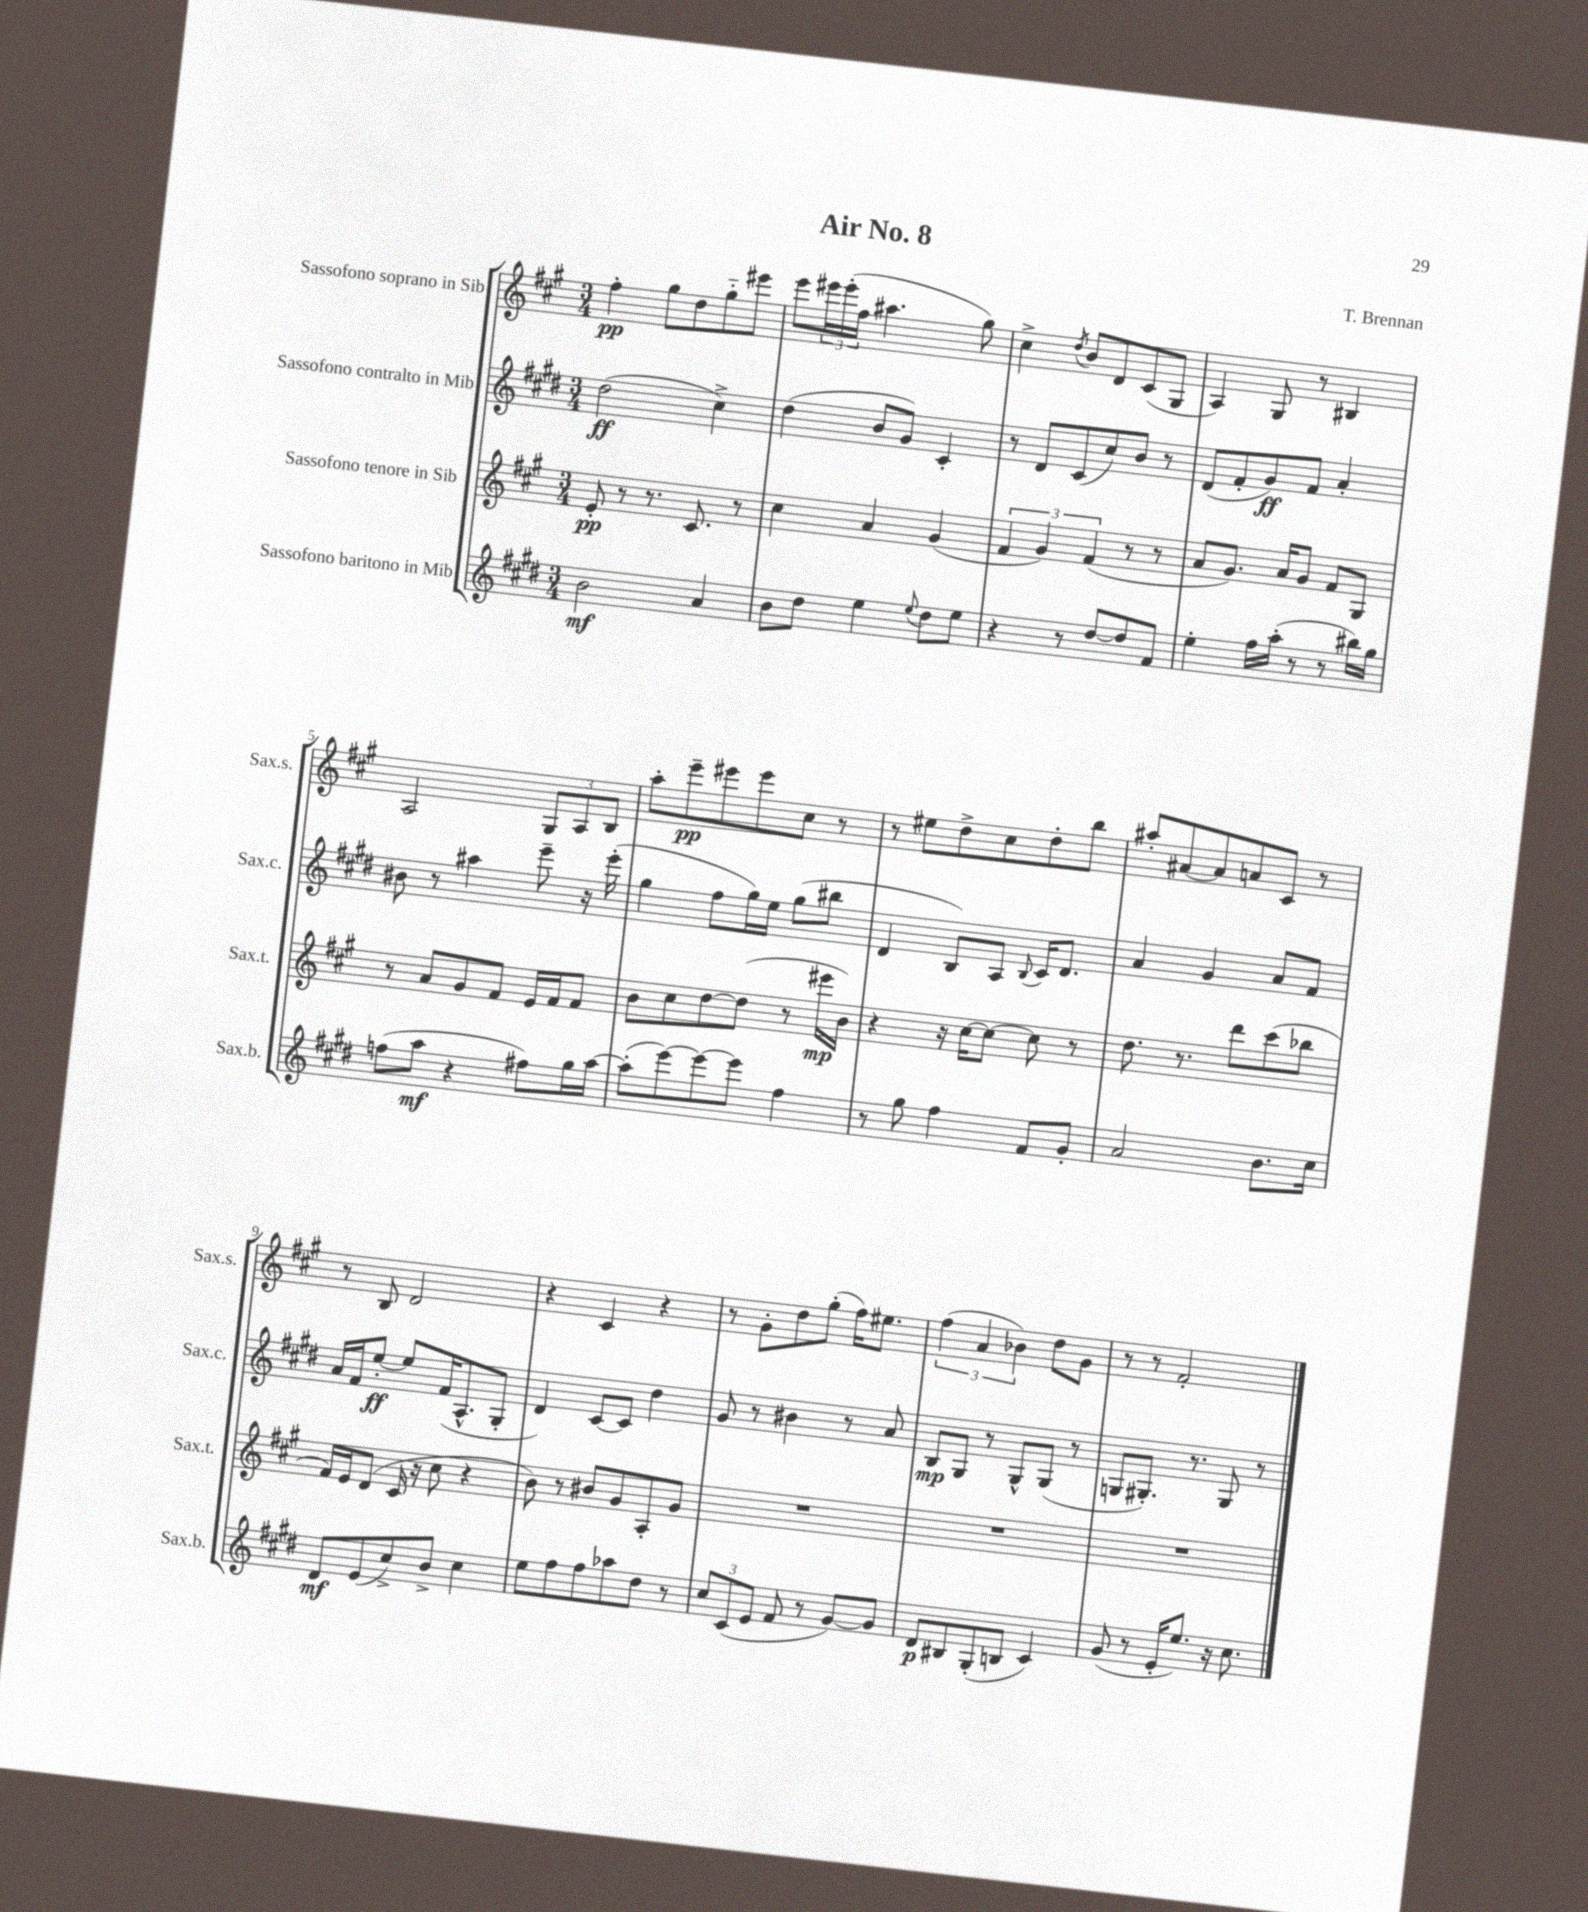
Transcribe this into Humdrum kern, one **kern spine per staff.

**kern	**dynam	**kern	**dynam	**kern	**dynam	**kern	**dynam
*part4	*part4	*part3	*part3	*part2	*part2	*part1	*part1
*staff4	*staff4	*staff3	*staff3	*staff2	*staff2	*staff1	*staff1
*I"Sassofono baritono in Mib	*	*I"Sassofono tenore in Sib	*	*I"Sassofono contralto in Mib	*	*I"Sassofono soprano in Sib	*
*I'Sax.b.	*	*I'Sax.t.	*	*I'Sax.c.	*	*I'Sax.s.	*
*clefG2	*	*clefG2	*	*clefG2	*	*clefG2	*
*k[f#c#g#d#]	*	*k[f#c#g#]	*	*k[f#c#g#d#]	*	*k[f#c#g#]	*
*M3/4	*	*M3/4	*	*M3/4	*	*M3/4	*
=1	=1	=1	=1	=1	=1	=1	=1
2b\	mf	8e'/	pp	(2dd#\	ff	4ff#'\	pp
.	.	8r	.	.	.	.	.
.	.	8.r	.	.	.	8gg#\L	.
.	.	.	.	.	.	8dd\	.
.	.	8.c#/	.	.	.	.	.
4a/	.	.	.	4cc#^\)	.	8gg#\	.
.	.	8r	.	.	.	8eee#X\J	.
=2	=2	=2	=2	=2	=2	=2	=2
8b\L	.	4cc#\	.	(4dd#\	.	8eee\L	.
8dd#\J	.	.	.	.	.	24eee#X\L	.
.	.	.	.	.	.	(24eee#'\	.
.	.	.	.	.	.	24ff#\JJ	.
4ee\	.	4a/	.	8b/L	.	4.aa#X\	.
.	.	.	.	8g#/J)	.	.	.
8qqee/	.	.	.	.	.	.	.
8dd#\L	.	(4g#/	.	4c#'/	.	.	.
8ee\J	.	.	.	.	.	8gg#\)	.
=3	=3	=3	=3	=3	=3	=3	=3
4r	.	6f#/	.	8r	.	4cc#^\	.
.	.	.	.	8d#/L	.	.	.
.	.	6g#/)	.	.	.	.	.
.	.	.	.	.	.	8qdd/	.
8r	.	.	.	(8c#/	.	8b/L	.
.	.	(6f#/	.	.	.	.	.
[8dd#/L	.	.	.	8cc#/)	.	8d/	.
8dd#/]	.	8r	.	8b/J	.	(8c#/	.
8f#/J	.	8r	.	8r	.	8G#/J	.
=4	=4	=4	=4	=4	=4	=4	=4
4ee'\	.	8a/L	.	(8d#/L	.	4A/)	.
.	.	8.g#/J)	.	8f#'/	.	.	.
16ff#\LL	.	.	.	8g#/)	ff	8G#/	.
(16aa'\JJ	.	16a/KL	.	.	.	.	.
8r	.	8g#/J	.	8f#/J	.	8r	.
8r	.	8f#/L	.	4a'/	.	4B#X/	.
16bb#X\LL)	.	8G#/J	.	.	.	.	.
16gg#\JJ	.	.	.	.	.	.	.
!!LO:LB:g=z
=5	=5	=5	=5	=5	=5	=5	=5
(8ffn\L	.	8r	.	8b#X\	.	2A/	.
8aa\J	mf	8a/L	.	8r	.	.	.
4r	.	8g#/	.	4aa#X\	.	.	.
.	.	8f#/J	.	.	.	.	.
8ff#X\L)	.	16e/LL	.	8eee~\	.	12G#/L	.
.	.	16f#/J	.	.	.	.	.
.	.	.	.	.	.	12A/	.
16gg#\L	.	8f#/J	.	16r	.	.	.
.	.	.	.	.	.	12B/J	.
[16aa\JJ	.	.	.	(16eee'\	.	.	.
=6	=6	=6	=6	=6	=6	=6	=6
(8aa'\L]	.	8b\L	.	4gg#\	.	8aa'\L	.
[8eee\)	.	8cc#\	.	.	.	8eee~\	pp
8eee\_	.	[8dd\	.	8ff#\L	.	8eee#X\	.
8eee\J]	.	(8dd\J]	.	16gg#\L)	.	8eee#\	.
.	.	.	.	16ee\JJ	.	.	.
4ff#\	.	8r	.	(8gg#\L	.	8cc#\J	.
.	.	16eee#X\LL	mp	8bb#X\J	.	8r	.
.	.	16b\JJ)	.	.	.	.	.
=7	=7	=7	=7	=7	=7	=7	=7
8r	.	4r	.	4d#/	.	8r	.
8gg#\	.	.	.	.	.	8ee#X\L	.
4ff#\	.	16r	.	8B/L)	.	8dd^\	.
.	.	[16cc#\KL	.	.	.	.	.
.	.	8cc#\J_	.	8A/J	.	8cc#\	.
.	.	.	.	8qqB/	.	.	.
8f#/L	.	8cc#\]	.	16c#/KL	.	8dd'\	.
.	.	.	.	8.d#/J	.	.	.
8g#'/J	.	8r	.	.	.	8bb\J	.
=8	=8	=8	=8	=8	=8	=8	=8
2a/	.	8.dd\	.	4a/	.	8aa#X'/L	.
.	.	.	.	.	.	[8a#X/	.
.	.	8.r	.	.	.	.	.
.	.	.	.	4g#/	.	8a#/]	.
.	.	8ddd\L	.	.	.	8an/	.
8.b\L	.	(8ccc#\	.	8a/L	.	8c#/J	.
.	.	8bb-X\J	.	8f#/J	.	8r	.
16cc#\Jk	.	.	.	.	.	.	.
!!LO:LB:g=z
=9	=9	=9	=9	=9	=9	=9	=9
8d#/L	mf	16f#/LL)	.	16a/LL	.	8r	.
.	.	16e/J	.	16f#/J	.	.	.
(8e/	.	(8d/J	.	[8ee'/J	ff	8B/	.
8cc#^/)	.	16c#/	.	8ee/L]	.	2d/	.
.	.	16r	.	.	.	.	.
8b^/J	.	8cc#\	.	(16f#/K	.	.	.
.	.	.	.	8.A^^/	.	.	.
4cc#\	.	4r	.	.	.	.	.
.	.	.	.	8G#'/J	.	.	.
=10	=10	=10	=10	=10	=10	=10	=10
8ee\L	.	8b\)	.	4d#/)	.	4r	.
8ff#\	.	8r	.	.	.	.	.
8ff#\	.	8b#X/L	.	[8c#/L	.	4c#/	.
8aa-X\	.	8g#/	.	8c#/J]	.	.	.
8dd#\J	.	8A'/	.	4dd#\	.	4r	.
8r	.	8g#/J	.	.	.	.	.
=11	=11	=11	=11	=11	=11	=11	=11
12cc#/L	.	2.r	.	8g#/	.	8r	.
(12c#/	.	.	.	.	.	.	.
.	.	.	.	8r	.	8g#'\L	.
12e/J	.	.	.	.	.	.	.
8f#/	.	.	.	4b#X\	.	8dd\	.
8r	.	.	.	.	.	(8gg#'\J	.
[8g#/L)	.	.	.	8r	.	16ff#\KL)	.
.	.	.	.	.	.	8.ee#X\J	.
8g#/J]	.	.	.	8a/	.	.	.
=12	=12	=12	=12	=12	=12	=12	=12
8d#/L	p	2.r	.	8B/L	mp	(6ff#\	.
8B#X/	.	.	.	8G#/J	.	.	.
.	.	.	.	.	.	6a/	.
(8G#'/	.	.	.	8r	.	.	.
.	.	.	.	.	.	6b-X\)	.
8Bn/J	.	.	.	8G#^^/L	.	.	.
4c#/)	.	.	.	(8G#/J	.	8dd\L	.
.	.	.	.	8r	.	8g#\J	.
=13	=13	=13	=13	=13	=13	=13	=13
(8g#/	.	2.r	.	8Gn/L	.	8r	.
8r	.	.	.	8.G#X'/J)	.	8r	.
16e'/KL	.	.	.	.	.	2f#'/	.
8.ee/J)	.	.	.	8.r	.	.	.
16r	.	.	.	8G#/	.	.	.
8.cc#\	.	.	.	.	.	.	.
.	.	.	.	8r	.	.	.
==	==	==	==	==	==	==	==
*-	*-	*-	*-	*-	*-	*-	*-
